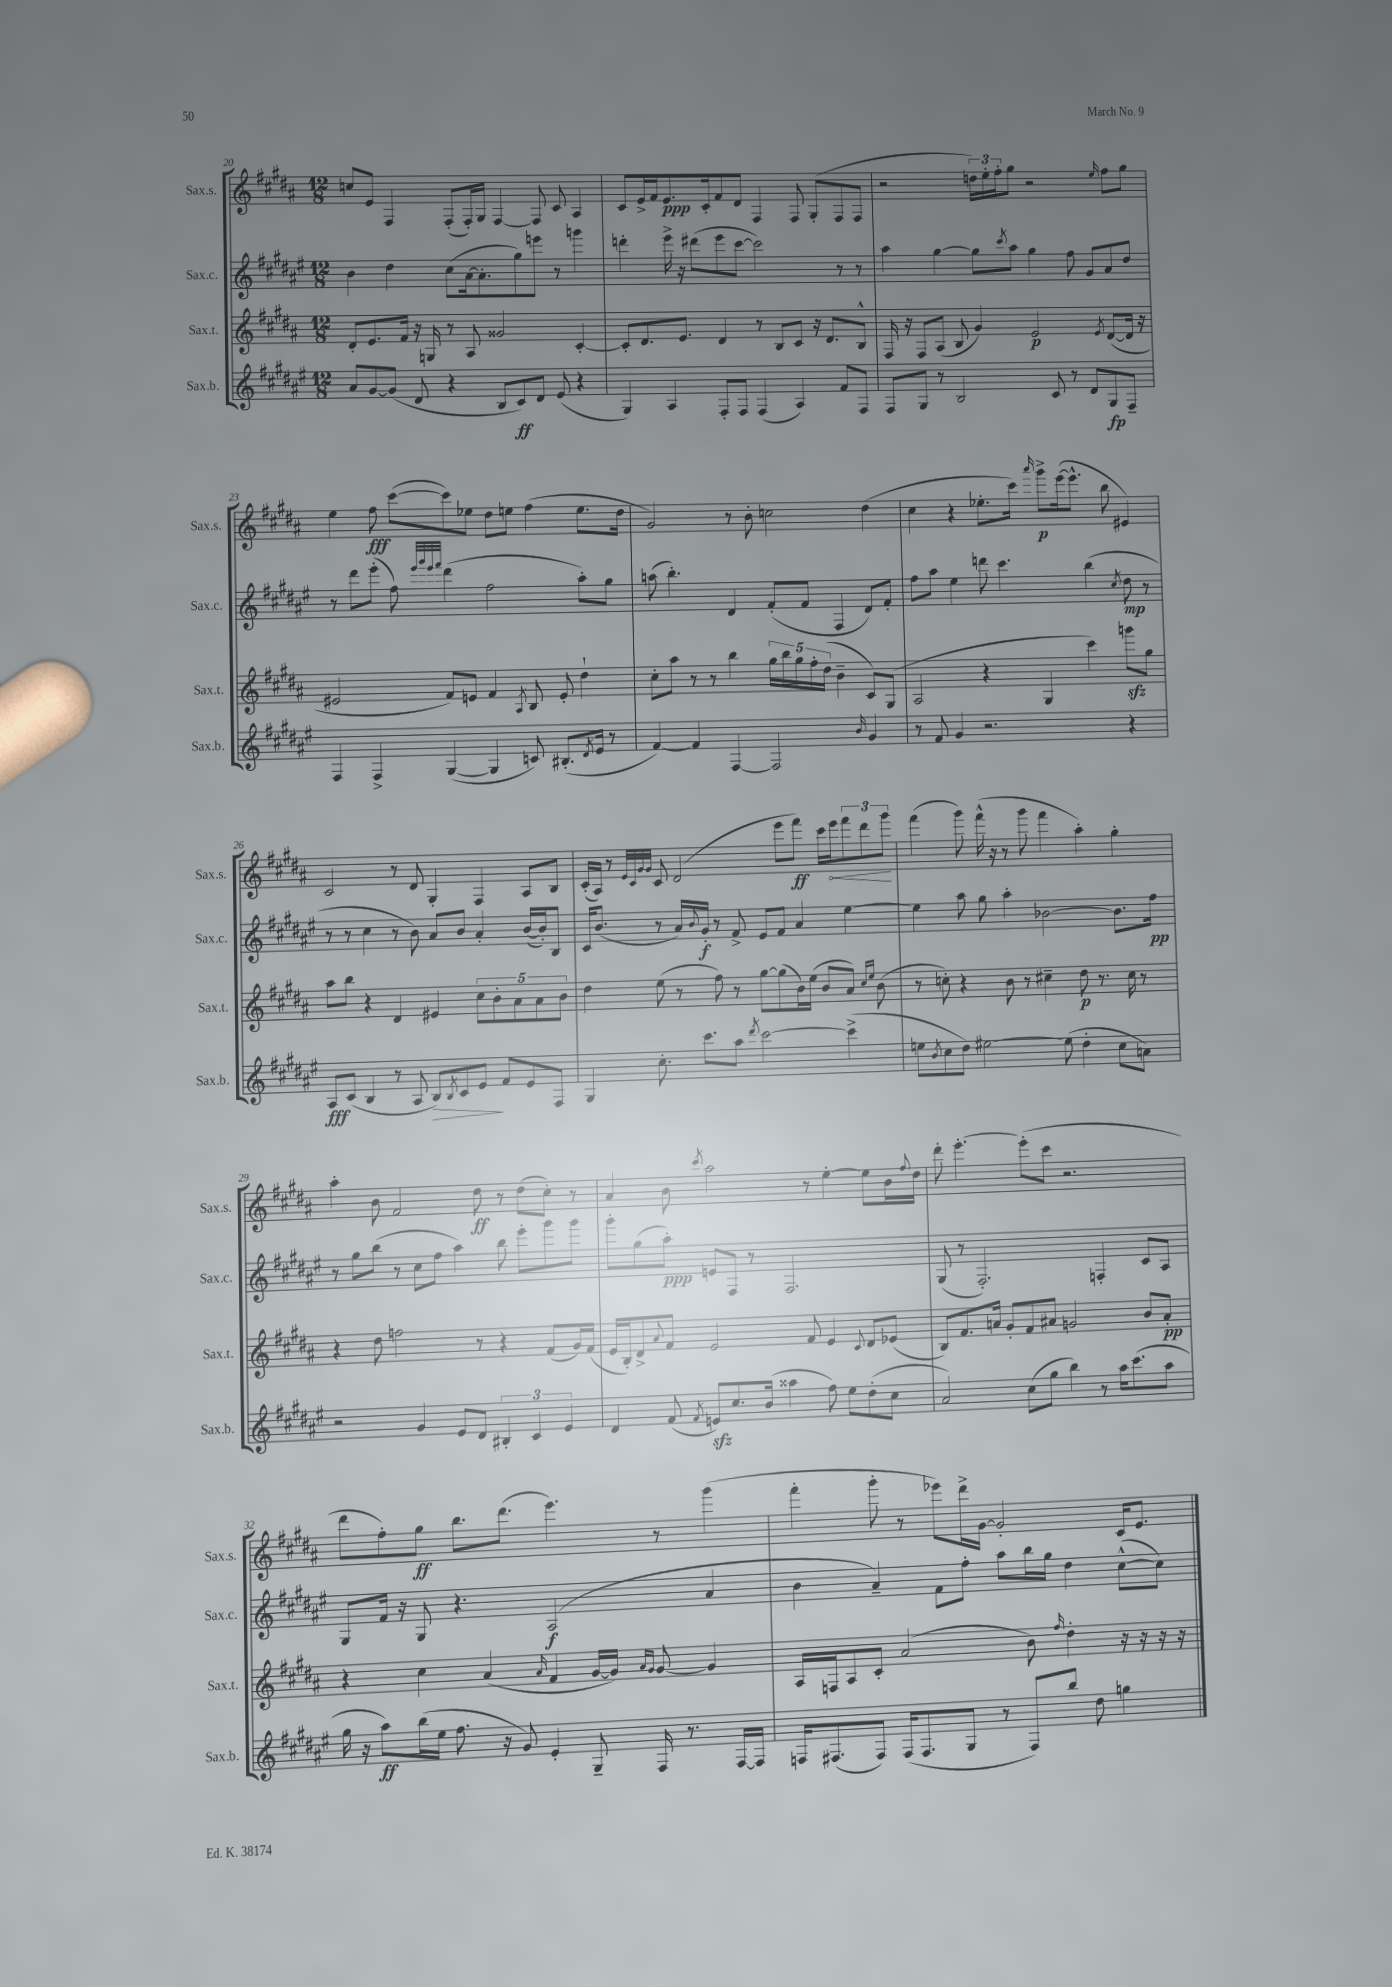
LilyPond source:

<<
\new StaffGroup <<
\new Staff = "s0" \with { instrumentName = "Sax.s." shortInstrumentName = "Sax.s." } {
    \clef treble \key b \major \numericTimeSignature \time 12/8
    c''8 e'8 fis4 fis8-.( fis16-.) gis16 fis4~ fis8 cis'8 ais4 |
    cis'8 e'16-> fis'16 e'8.\ppp cis'16-. fis'8 dis'8 fis4 fis8 gis8-.( fis8 fis8 |
    r2 \tuplet 3/2 { d''16) e''16-. fis''16-. } gis''8 r2 \grace { e''16 } fis''8 gis''8 |
    e''4 fis''8\fff cis'''8~( cis'''8) ees''8 dis''8 e''8 fis''4( e''8. dis''16 |
    gis'2) r8 b'8-. c''2 dis''4( |
    cis''4 r4 ees''8.-. cis'''16) \grace { ais'''16 } gis'''8->\p e'''16~( e'''8.-^ b''8 eis'4) |
    cis'2 r8 dis'8 gis4-. fis4 ais8 b8 |
    cis'16-.( ais16) r8 \grace { e'32 cis'32 gis'32 gis'32 } cis'8 dis'2( e'''8 fis'''8\ff) cis'''16 \once \override Hairpin.circled-tip = ##t e'''16\< \tuplet 3/2 { fis'''8 dis'''8 gis'''8\! } |
    fis'''4( gis'''8) fis'''16-^( r16 r8 gis'''8 fis'''4 ais''4-.) gis''4-. |
    ais''4-. b'8 fis'2 dis''8\ff r8 dis''8( cis''8-.) r8 |
    ais'4 b'8 \acciaccatura { cis'''8 } ais''2 r8 e''4~-. e''8 b'16 \appoggiatura { fis''8 } dis''16 |
    dis'''8-. e'''4.~-. e'''8-.( cis'''8 r2. |
    dis'''8 fis''8-.) gis''8\ff b''8. dis'''8.( e'''4.) r8 gis'''4( |
    fis'''4-. gis'''8-. r8 ees'''8) dis'''16-> gis'16~ gis'2-. cis'16 e'8. \bar "|." |
}
\new Staff = "s1" \with { instrumentName = "Sax.c." shortInstrumentName = "Sax.c." } {
    \clef treble \key fis \major \numericTimeSignature \time 12/8
    b'4 dis''4 cis''8( ais'16~ ais'8.-. gis''8) e'''8 r8 g'''4 |
    d'''4-. eis'''16-> r16 dis'''8( eis'''8 cis'''8~ cis'''2) r8 r8 |
    ais''4 gis''4~ gis''8 \acciaccatura { cis'''8 } ais''8 gis''4 fis''8 gis'8 ais'8 dis''8 |
    r8 dis'''8 eis'''8-.( fis''8) \grace { eis'''32 gis'''32 eis'''32 fis'''32 } dis'''4( fis''2 ais''8-.) gis''8 |
    a''8( b''4.-.) dis'4 fis'8-.( fis'8 fis4 dis'8) fis'8-. |
    fis''8 ais''8 eis''4 d'''8 cis'''4. b''4( \acciaccatura { cis''8 } dis''8\mp r8 |
    r8 r8 cis''4 r8 b'8) ais'8 b'8 ais'4-. b'16~( b'16-.) b8 |
    cis'16 b'8.( r8 ais'16) \appoggiatura { b'8 } gis'16-.\f r8 fis'8-> eis'8 fis'8 ais'4 eis''4~ |
    eis''4 ais''8 gis''8 ais''4-. bes'2~ bes'8. fis''16\pp |
    r8 gis''8 b''8( r8 cis''8 fis''8 ais''4) b''8 eis'''8-. gis'''8 gis'''8 |
    gis'''8-. gis''8( ais''8-.\ppp) e'8 fis8 r8 fis2. |
    gis8( r8 fis2.-.) f4-. cis'8 ais8 |
    gis8 fis'16 r16 gis8 r4. ais2\f( ais'4 |
    b'4 ais'4--) fis'8 fis''8-. ais''8 b''16 gis''16 dis''4 cis''8~-^( cis''8) \bar "|." |
}
\new Staff = "s2" \with { instrumentName = "Sax.t." shortInstrumentName = "Sax.t." } {
    \clef treble \key b \major \numericTimeSignature \time 12/8
    dis'8-. e'8. fis'16 r16 g16 r8 ais8 gisis'2 cis'4~-. |
    cis'8-. dis'8. e'8. dis'4 r8 b8 cis'8 r16 dis'8. b8-^ |
    fis16 r16 fis8 ais8( b8 gis'4) e'2\p \acciaccatura { e'8 } dis'8~( dis'16 r16 |
    eis'2 fis'8) e'8 fis'4 \acciaccatura { ais8 } b8 e'8-. dis''4-! |
    cis''8-. ais''8 r8 r8 b''4 \tuplet 5/4 { gis''16 b''16 gis''16 fis''16-. dis''16( } b'4-- cis'8) gis8( |
    ais2 r4 gis4 cis'''4) g'''8\sfz gis''8 |
    ais''8 b''8 r4 dis'4 eis'4 \tuplet 5/4 { cis''8 b'8-. ais'8 ais'8 b'8 } |
    dis''4 e''8( r8 fis''8) r8 gis''8~ gis''8( b'16) e''16( b'8 ais'8) \grace { cis''16 e''16 } b'8( |
    r8 c''8-.) r4 b'8 r8 cis''4-- dis''8\p r8. cis''16 r8 |
    r4 dis''8 f''2 r8 r4 fis'8( gis'16) fis'16( |
    e'16 b16-.) dis'8-> \appoggiatura { ais'8 } fis'8 e'2 fis'8 e'4 \appoggiatura { cis'8 } dis'8 ees'8( |
    b8) fis'8. a'16 gis'8-. fis'8 ais'8 g'2 b'8 ais'8-.\pp |
    r4 cis''4 ais'4( \grace { ais'16 } fis'4 gis'16~ gis'16) \grace { ais'16 gis'16 } gis'8~ gis'4 |
    ais16 f16 ais8 cis'8-. ais'2( b'8) \grace { fis''16 } dis''4-. r16 r16 r16 r16 \bar "|." |
}
\new Staff = "s3" \with { instrumentName = "Sax.b." shortInstrumentName = "Sax.b." } {
    \clef treble \key fis \major \numericTimeSignature \time 12/8
    ais'8 gis'8~ gis'8( dis'8 r4 b8 cis'8\ff) dis'8 eis'8( r4 |
    gis4) ais4 fis8-. fis8 fis4( ais4) fis'8 fis8 |
    fis8 gis8 r8 b2 cis'8 r8 dis'8 gis8\fp fis8-- |
    fis4 fis4-> gis4~( gis4 c'8) bis8.-.( \acciaccatura { dis'8 } eis'16 r8 |
    fis'4~) fis'4 fis4~ fis2 \grace { b'16 } gis'4 |
    r8 fis'8 gis'4 r2. r4 |
    ais8\fff cis'8( b4 r8 ais8 b8\>) \acciaccatura { b8 } cis'8 eis'8\! fis'8 eis'8 fis8 |
    gis4 cis''8.-. cis'''8. ais''8 \acciaccatura { dis'''8 } cis'''2~ cis'''4->( |
    e''8 \acciaccatura { b'8 } cis''8 dis''8) eis''2~ eis''8( dis''4-. cis''8 a'8) |
    r2 gis'4 eis'8 dis'8 \tuplet 3/2 { bis4-. cis'4 eis'4 } |
    dis'4 fis'8( \acciaccatura { fis'8 } e'8\sfz) cis''8. b'16( aisis''4 fis''8) eis''8 dis''8-.( cis''8 |
    ais'2) cis''8( gis''8 b''4) r8 ais''16 cis'''8.( ais''8 |
    gis''16 r16 ais''8\ff) b''16( eis''16 fis''8. r16 gis'8) eis'4-. gis8-- fis16 r8. fis16~ fis16 |
    f16 fis8.( fis8) fis16( fis8. gis8 r8 fis8) b''8 dis''8 g''4 \bar "|." |
}
>>
>>
\layout { \context { \Score currentBarNumber = #20 } }
